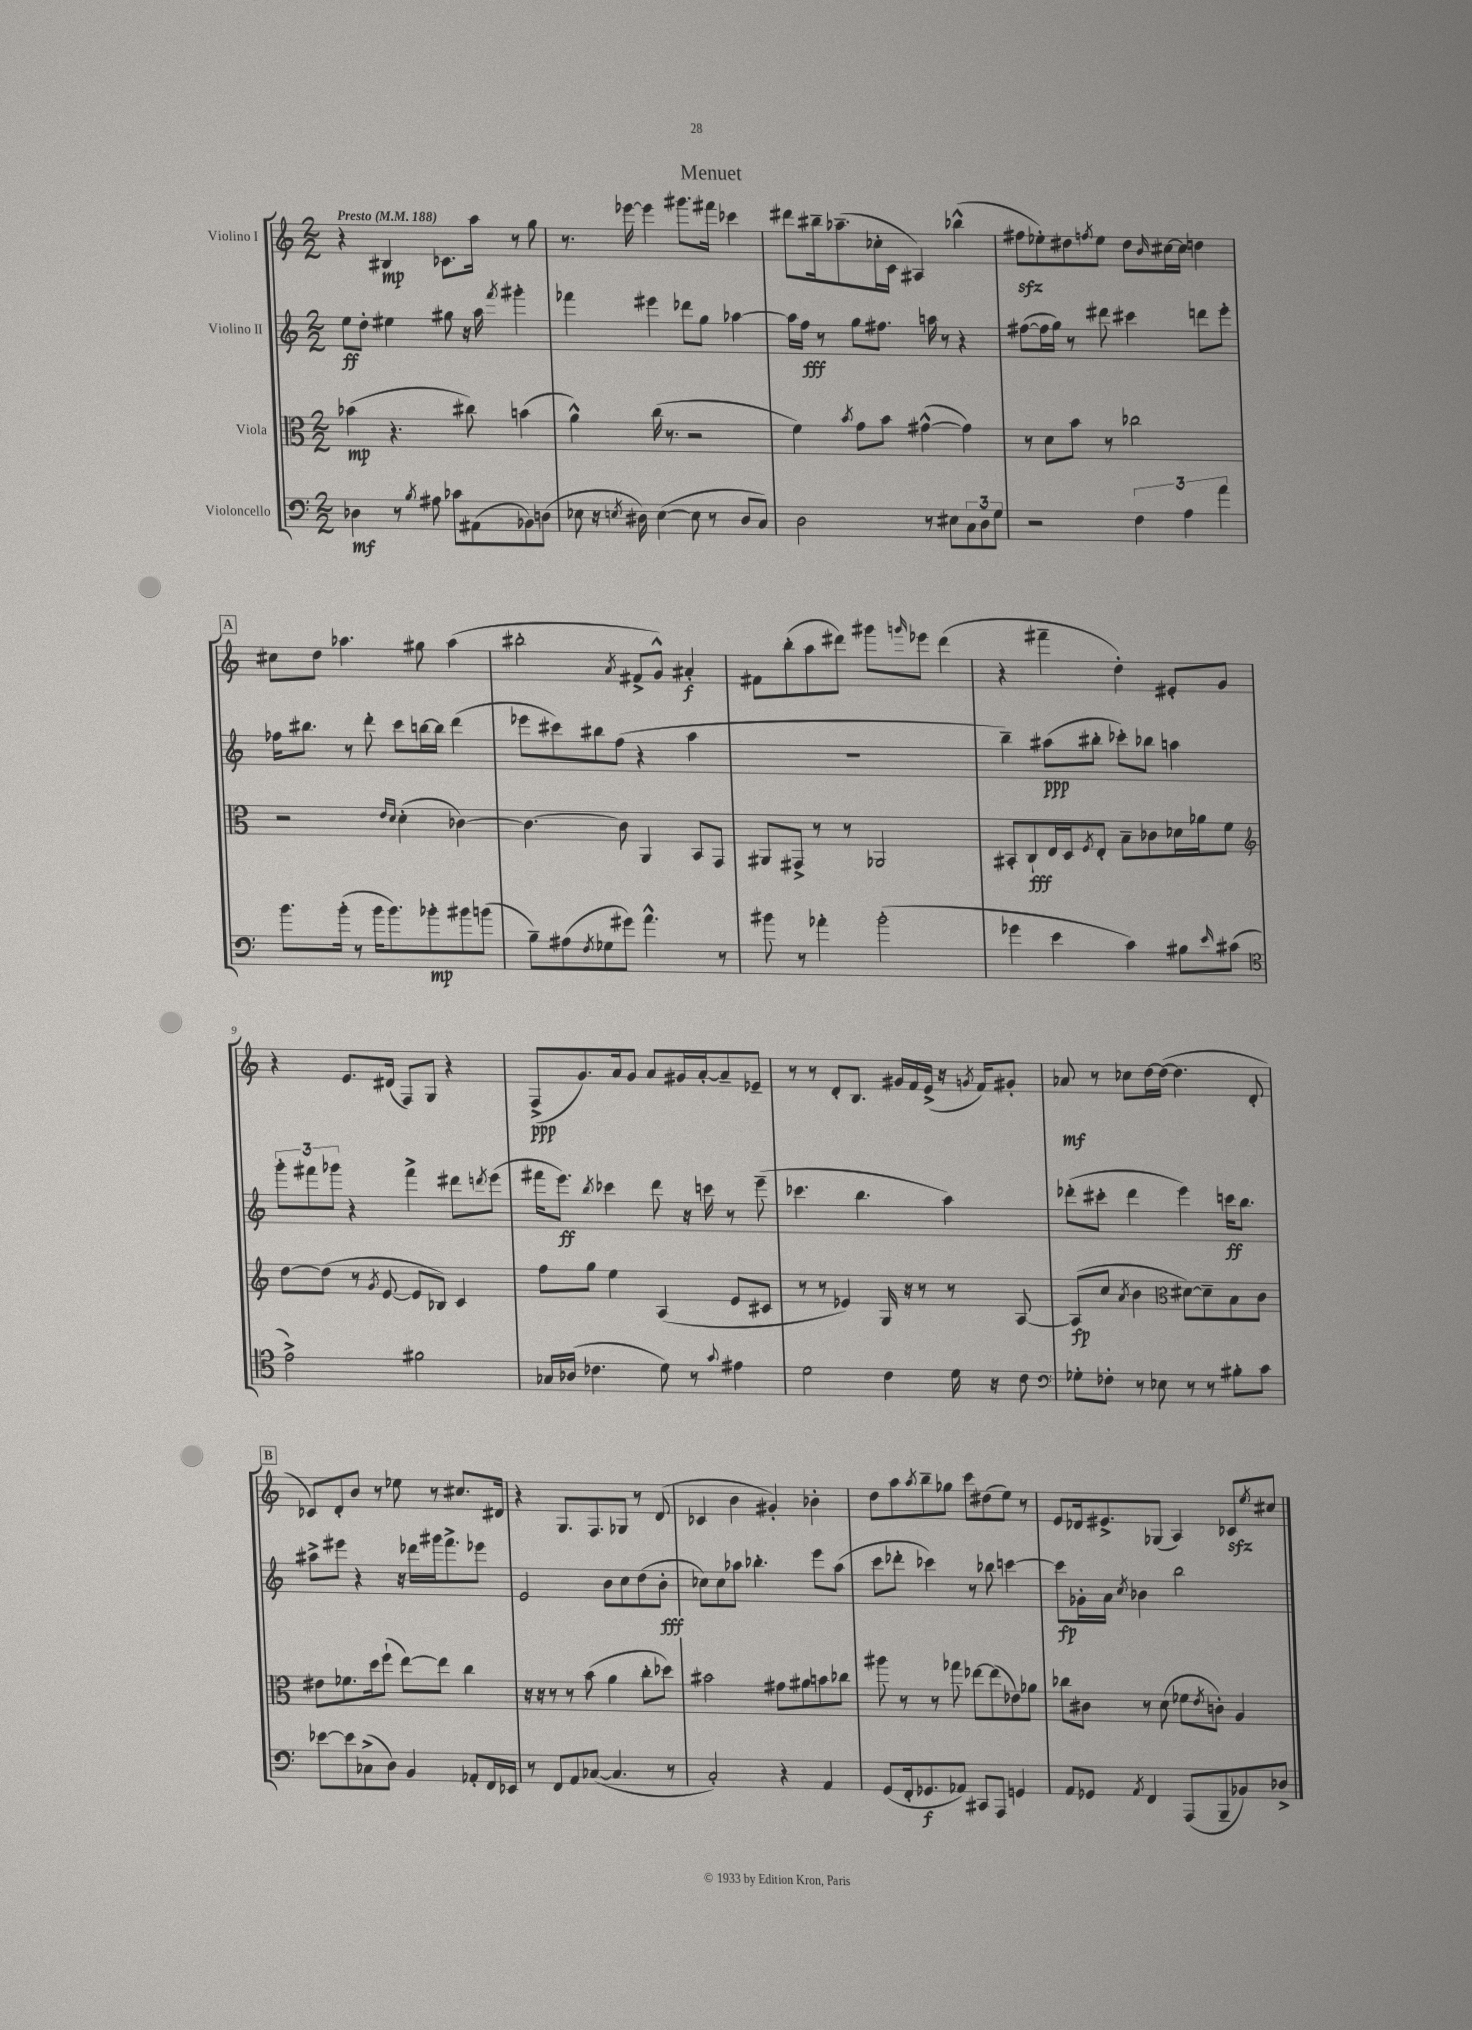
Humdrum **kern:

**kern	**kern	**kern	**kern
*staff4	*staff3	*staff2	*staff1
*clefF4	*clefC3	*clefG2	*clefG2
*k[]	*k[]	*k[]	*k[]
*M2/2	*M2/2	*M2/2	*M2/2
*MM188	*MM188	*MM188	*MM188
4D-	(4b-	8ee	4r
.	.	8dd'	.
8r	4.r	4ee#	4B#
8qB	.	.	.
8A#	.	.	.
8c-	.	8gg#	8.c-
(8AA#	8cc#)	16r	.
.	.	16aa	16aa
.	.	8qfff	.
8BB-)	(4b	4ggg#'	8r
(8D	.	.	8gg
=	=	=	=
8E-	4a^^)	4fff-	8.r
16r	.	.	.
8qE	.	.	.
16D#)	.	.	[16eee-
([4E	(16cc	4eee#	4eee-]
.	8.r	.	.
8E]	2r	8ddd-	8.ggg#
8r	.	8gg	.
.	.	.	16fff#
8D#	.	[4aa-	4ccc-
8C)	.	.	.
=	=	=	=
2D	4f)	16aa-]	8ddd#
.	.	16ff	.
.	.	8r	16bb#~
.	.	.	(8.aa-~
.	8qb	.	.
.	8g	8gg	.
.	8b	8.ff#	16cc-'
.	.	.	16c
8r	([4g#^^	.	4A#)
.	.	16aa	.
8E#	.	8r	.
12C	4g#])	4r	(4bb-^^
12D	.	.	.
12G	.	.	.
=	=	=	=
2r	8r	([8ff#	8ff#
.	8d	16ff#]	8ee-')
.	.	16gg)	.
.	8b	8r	8dd#
.	.	.	8qff
.	8r	8ddd#	8ee-
6F	2cc-	4ccc#	8dd#
.	.	.	16qqb
.	.	.	[16cc#
6A	.	.	.
.	.	.	16cc#]
.	.	8ddd	4dd
6a	.	.	.
.	.	8eee'	.
=	=	=	=
8.b	2r	16ff-	8cc#
.	.	8.bb#	.
.	.	.	8dd
(16b'	.	.	.
8r	.	8r	4.aa-
16b	.	8ddd'	.
8.b)	.	.	.
.	16qqe	.	.
.	16qqd	.	.
.	(4d'	8ccc	.
8b-'	.	[16bb	8gg#
.	.	16bb]	.
8b#	[4c-)	(4ddd	(4aa-
(8b	.	.	.
=	=	=	=
8B~)	4.c-_	8eee-	2bb#'
(8A#	.	8ccc#)	.
8qF	.	.	.
8G-	.	8bb#	.
8g#)	8c-]	(8ff	.
.	.	.	8qa
4.a^^	4AA	4r	8f#^
.	.	.	8g^^)
.	8BB	4aa	4a#'
8r	8GG	.	.
=	=	=	=
8b#	8AA#	1r	8f#
8r	8GG#^	.	(8bb'
4a-'	8r	.	8aa
.	8r	.	8ddd#)
(2b#'	2AA-	.	8ggg#
.	.	.	16qqggg
.	.	.	8eee-
.	.	.	(4ddd#
=	=	=	=
4g-	8BB#'	4bb~)	4r
.	8C`	.	.
4e	16E	(8aa#	4fff#~
.	16D	.	.
.	8qF	.	.
.	8E'	8bb#'	.
4c)	8B~	8ccc-')	4dd')
.	8c-	8bb-	.
8B#	16d-	4aa	8e#'
.	16a-	.	.
16qqe	.	.	.
(8c#	8f	.	8g
=	=	=	=
*clefC4	*clefG2	*	*
2e^)	[8dd	12ggg'	4r
.	.	12fff#	.
.	(8dd]	.	.
.	.	12ggg-	.
.	8r	4r	8.e
.	8qg	.	.
.	[8e	.	.
.	.	.	(16d#
2f#	8e]	4fff#^	8F)
.	8B-)	.	8G
.	4c	8ddd#	4r
.	.	8qddd	.
.	.	(8eee	.
=	=	=	=
16G-	8ff	16fff#	(8F^
(16A-	.	8.eee)	.
4.c-	8gg	.	8.g)
.	.	8qbb	.
.	4ee	4ccc-	.
.	.	.	16a
.	.	.	8g
8d)	(4A	8ddd	8a
8r	.	16r	16g#
.	.	16ccc	[16a'
8qqg	.	.	.
4e#	8e	8r	8a~]
.	8c#	(8eee~	8e-~
=	=	=	=
2d	8r	4.ccc-	8r
.	8r	.	8r
.	4e-)	.	8d'
.	.	4.bb	8.B
4c	16G	.	.
.	16r	.	16g#
.	8r	.	16f
.	.	.	(16e^
16d	8r	4aa)	16r
.	.	.	8qg
16r	.	.	16f)
8c	[8A	.	8g#'
=	=	=	=
*clefF4	*	*	*
8G-'	(8A]	(8ddd-'	8a-
8F-'	8cc	8ccc#'	8r
.	8qa	.	.
8r	4b	4ddd-	8cc-
8E-	.	.	[16dd
.	.	.	(16dd_
*	*clefC3	*	*
8r	[8d#)	4eee)	4.dd]
8r	8d#~]	.	.
8B#'	8B	16ccc	.
.	.	8.bb	.
8c	8c	.	8d'
=	=	=	=
[8e-	8e#	8aa#^	8c-)
8e-]	8.f-	8eee#	8d'
(8C-^	.	4r	8b
.	16dd	.	.
8D)	(8ff`	.	8r
4BB	[8ee)	16r	8ee-
.	.	16ddd-	.
.	8ee]	16ggg#	8r
.	.	8.fff^	.
8AA-'	4cc	.	8.cc#
16FF	.	8eee-	.
16EE-	.	.	16d#
=	=	=	=
8r	16r	2e	4r
.	16r	.	.
8FF	8r	.	.
8AA	8r	.	8.G
([8C-	(8b	.	.
.	.	.	8.F
4.C-]	4a	8b	.
.	.	8cc	8G-
.	8cc'	(8dd	8r
8r	8dd-)	8b'	(8d
=	=	=	=
2C')	2b#	8cc-)	4c-
.	.	8cc-	.
.	.	8aa-	4b
.	.	4.bb-'	.
4r	8g#	.	4g#')
.	8a#	.	.
4AA	8b	8eee	4b-'
.	8cc-	(8aa-	.
=	=	=	=
(8GG	8aa#	8ccc	8dd
16FF'	8r	8ddd-'	8aa
8.GG-	.	.	.
.	.	.	8qaa
.	8r	4ccc-)	8bb~
8AA-)	8gg-	.	8gg-
8CC#	[8ee-	8r	8ccc
8AAA	(8ee-]	8bb-	(8dd#
4GG	8e-)	[4ccc	8ee)
.	8a-	.	8r
=	=	=	=
8AA	8cc-	8ccc]	8e
8GG-	8c#	16g-'	16d-
.	.	16a	8.e#^
8qAA	.	8qcc	.
4FF	8r	4b-	.
.	(8d	.	(8G-
(8AAA	8f-	2bb	4A)
.	8qe	.	.
8BBB~	8c')	.	.
8BB-)	4A	.	8c-
.	.	.	8qee
8D-^	.	.	8cc#
==	==	==	==
*-	*-	*-	*-
